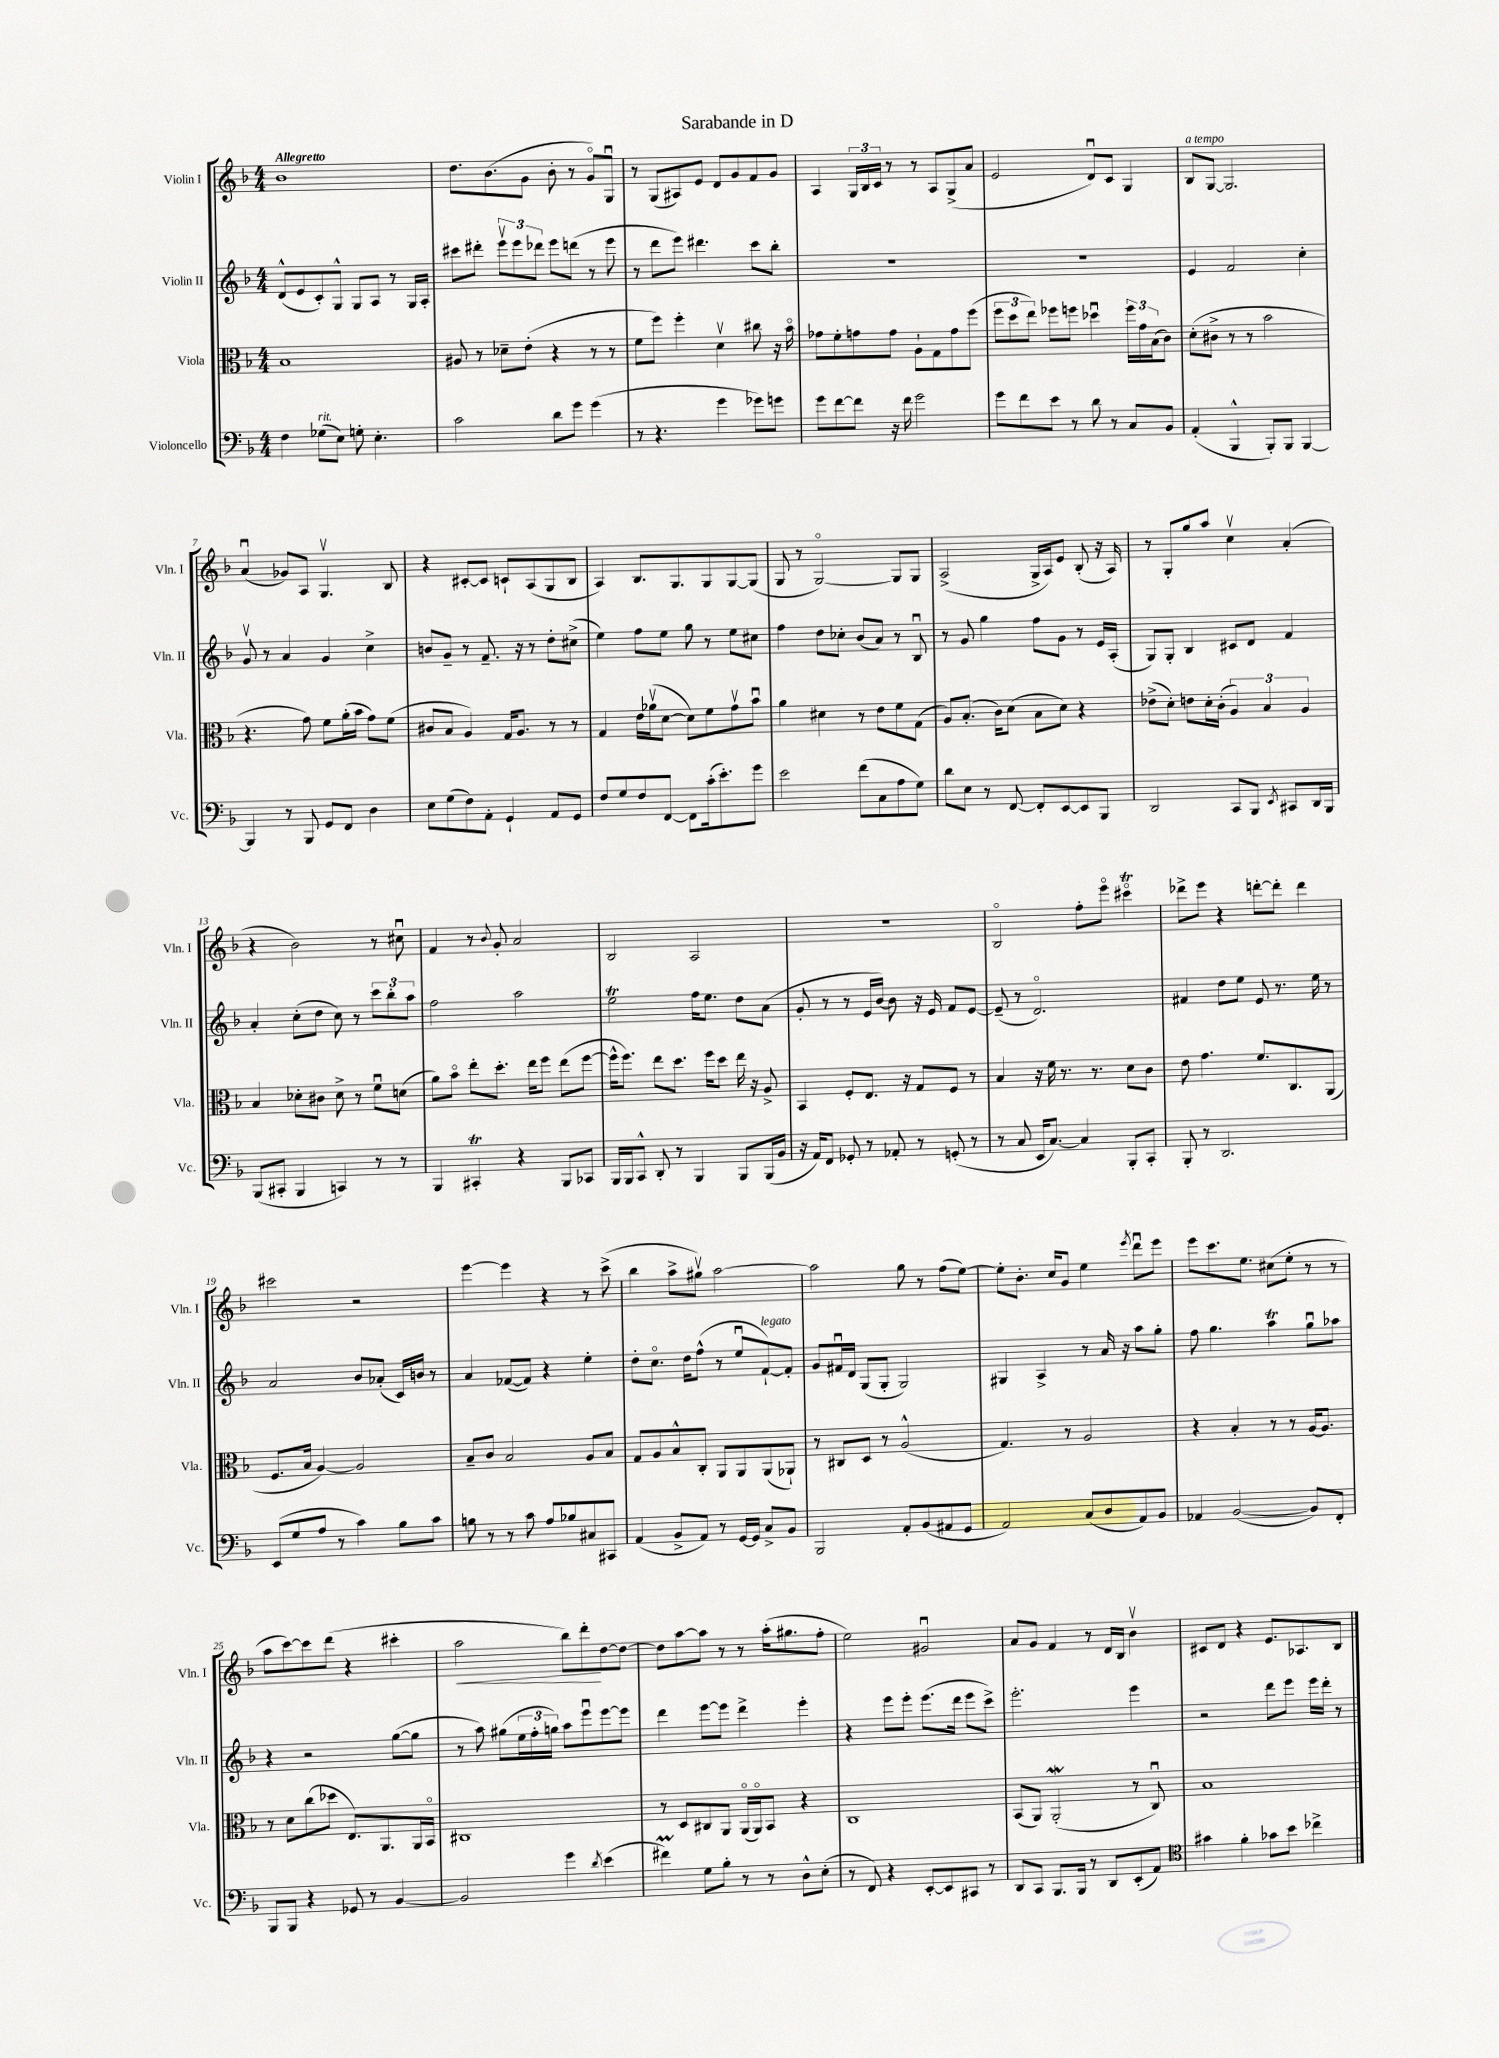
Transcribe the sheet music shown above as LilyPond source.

\header { title = "Sarabande in D" }
<<
\new StaffGroup <<
\new Staff = "s0" \with { instrumentName = "Violin I" shortInstrumentName = "Vln. I" } {
    \clef treble \key f \major \numericTimeSignature \time 4/4 \tempo "Allegretto"
    bes'1 |
    d''8. bes'8.( g'8 bes'8-. r8 g'8\flageolet) g8\downbow |
    r8 g8( ais8) e'8 d'8 g'8 f'8 g'8 |
    a4 \tuplet 3/2 { g16 bes16 c'16 } r8 r8 a8 g8->( a'8 |
    e'2 d'8\downbow) c'8 g4 |
    bes8^\markup { \italic "a tempo" } g8~ g2. |
    a'4\downbow( ges'8) a8 g4.\upbow bes8 |
    r4 cis'8~-. cis'8 c'8-! a8( g8 bes8 |
    a4) bes8. g8. g8 g8~ g8( |
    g8 r8 g2~\flageolet) g8 g8 |
    a2->( g16-> a16) e'8 bes8-.( r16 a16) |
    r8 g8-. g''8 a''8 c''4\upbow a'4-.( |
    r4 bes'2) r8 cis''8\downbow |
    f'4 r8 \appoggiatura { bes'8 } g'8-. a'2 |
    bes2 a2 |
    R1 |
    bes2\flageolet f''8-. e'''8\flageolet cis'''4\flageolet\trill |
    des'''8-> e'''8 r4 d'''8~-. d'''8-. d'''4 |
    cis'''2 r2 |
    e'''4~ e'''4 r4 r8 c'''8->( |
    bes''4 a''8-> gis''8\upbow) a''2~ |
    a''2 g''8 r8 f''8( e''8~) |
    e''8-. bes'8.-. c''16 g'8 e''4 \acciaccatura { e'''8 } d'''8\downbow e'''8 |
    e'''8 c'''8. e''8. cis''8( e''8-. r8 r8 |
    a''8 c'''8~) c'''8 d'''8( r4 cis'''4-. |
    a''2\< bes''8) d'''8-.\! d''8~ d''8~ |
    d''8 a''8~ a''8 r8 r8 a''16-.( gis''8. f''8-. |
    e''2) gis'2\downbow |
    a'8 g'8 f'4 r8 d'16 bes16 bes'4\upbow |
    cis'8 d'8 r4 e'8. aes8. bes8 \bar "|." |
}
\new Staff = "s1" \with { instrumentName = "Violin II" shortInstrumentName = "Vln. II" } {
    \clef treble \key f \major \numericTimeSignature \time 4/4
    d'8-^( e'8 c'8-.) g8-^ g8 a8 r8 g16 a16-. |
    cis'''8 dis'''8-. \tuplet 3/2 { e'''8\upbow e'''8 des'''8 } e'''8 d'''8( r8 e'''8 |
    r8 d'''8 e'''8) dis'''4. c'''8 bes''8-. |
    R1 |
    R1 |
    e'4 f'2 c''4-. |
    g'8\upbow r8 a'4 g'4 c''4-> |
    b'8 g'8-- r8 f'8.-- r16 r8 d''8-. cis''8->( |
    e''4) f''8 e''8 g''8 r8 e''8 cis''8 |
    f''4 d''8 ces''8-. bes'8( a'8) r8 bes8\downbow |
    r8 g'8 g''4 f''8 g'8 r8 e'16 a16-.( |
    g8) g8-. bes4 cis'8 d'8 f'4 |
    a'4-. c''8-.( d''8 c''8) r8 \tuplet 3/2 { c'''8 bes''8-. a''8 } |
    f''2 a''2 |
    e''2\trill f''16 e''8. d''8 a'8( |
    g'8-. r8 r8 e'16 bes'16~) bes'8 r16 e'16 f'8 e'8~ |
    e'8--( r8 d'2.\flageolet) |
    fis'4 d''8 e''8 e'8 r8. e''16 r8 |
    a'2 bes'8 aes'8-.( c'16) b'16 r8 |
    a'4 fes'8~( fes'8) r4 e''4-. |
    d''8-. c''8.\flageolet d''16 f''8-^( r8 e''8\downbow f'8~-!^\markup { \italic "legato" }) f'8-. |
    g'8 fis'16\downbow d'16 g8( g8-. g2) |
    gis4 a4-> r8 a'16 r16 a''8 g''8-. |
    f''8 g''4. a''4\trill g''8\downbow aes''8 |
    r4 r2 g''8~( g''8 |
    r8 a''8) gis''8( \tuplet 3/2 { e''16 f''16-. g''16) } a''8 e'''8\downbow e'''8~ e'''8 |
    d'''4 e'''8~ e'''8 d'''4-> e'''4-. |
    r4 e'''8 e'''8-. e'''8.( d'''16 e'''8 c'''8->) |
    e'''2.-. e'''4 |
    r2 d'''8 e'''8 e'''16 d'''16-. r8 \bar "|." |
}
\new Staff = "s2" \with { instrumentName = "Viola" shortInstrumentName = "Vla." } {
    \clef alto \key f \major \numericTimeSignature \time 4/4
    bes1 |
    ais8 r8 des'8-- e'8-.( r4 r8 r8 |
    f'8 f''8) f''4-. d'4\upbow cis''8 r16 bes'16\flageolet |
    ges'8 f'8-. g'8 g'8 a8-! g8 g'8 f''8( |
    \tuplet 3/2 { f''8 d''8 e''8) } fes''8 f''8 des''4\downbow \tuplet 3/2 { f''16 g'16 bes16( } c'8) |
    d'8-.( cis'8-> r8 r8 bes'2 |
    r4. g'8) f'8 a'16-.( bes'16 g'8) f'8( |
    cis'8 bes8 a4) g16 a8. r8 r8 |
    g4 e'16 aes'16\upbow( d'8~ d'8) f'8 g'8\upbow bes'8\downbow |
    a'4 dis'4 r8 e'8 f'8 g8( |
    a8) bes8.-.( c'16) d'8( bes8 d'8) r4 |
    ees'8->( d'8-.) e'8 d'16-. c'16-.( \tuplet 3/2 { a4) bes4 a4 } |
    bes4 des'8-. cis'8 des'8-> r8 f'8\downbow d'8( |
    a'8) bes'8\flageolet e''8-. d''8.-. e''16 f''8 e''8( f''8~ |
    f''16-^ f''8.) e''8 d''8. f''16 d''8 e''16 r16 a8-> |
    bes,4 f8-. e8. r16 g8 f8 r8 |
    bes4 r16 f'16 r8. r8. d'8 c'8 |
    e'8 g'4. f'8. c8. a,8( |
    f8. bes16 a4~) a2 |
    bes8-- c'8 bes2 a8 bes8 |
    g8 a8 bes8-^ c8-. a,8 a,8 a,8( aes,8-!) |
    r8 cis8 d8 r8 a2-^( |
    g4.) r8 a2 |
    r4 bes4-. r8 r8 a16~ a8. |
    r8 d'8 c''8( des''8 e8.) a,8. a,16 bes,16\flageolet |
    cis1 |
    r8 d8 cis8 a,8 a,16\flageolet( a,16\flageolet) bes,8 r4 |
    c1 |
    bes,8( a,8) a,2-.\mordent( r8 c8\downbow) |
    bes1 \bar "|." |
}
\new Staff = "s3" \with { instrumentName = "Violoncello" shortInstrumentName = "Vc." } {
    \clef bass \key f \major \numericTimeSignature \time 4/4
    f4 ges8^\markup { \italic "rit." }( e8) g8-. e4.-. |
    c'2 d'8 g'8 g'4( |
    r8 r4. g'4 ges'8) g'8 |
    g'8 f'8~ f'8 r16 f'16 g'2 |
    g'8 f'8 e'8 r8 d'8 r8 c8 bes,8 |
    a,4-.( bes,,4-^ bes,,8-.) bes,,8 bes,,4~ |
    bes,,4 r8 bes,,8 g,8 f,8 d4 |
    e8 g8( f8) a,8-. g,4-! a,8 g,8 |
    f8 g8 f8 f,8~ f,8 c'16-.( e'8.-.) g'8 |
    e'2 f'8( c8 a8 g8) |
    d'8 e8 r8 f,8~ f,8-. e,8~ e,8 bes,,8 |
    d,2 c,8 bes,,8 \acciaccatura { e,8 } cis,8 d,16 bes,,16 |
    bes,,8( cis,8-. bes,,4 c,4) r8 r8 |
    bes,,4 cis,4-.\trill r4 bes,,8 ces,8 |
    bes,,16 bes,,16 c,8-^ d,8-. r8 bes,,4 bes,,8 bes,,16( bes,16 |
    r16 a,16) f,8 ges,8-. r8 aes,8-. r8 g,8-.( r8 |
    r8 c8 e,16 c8.~) c4 bes,,8-. c,8-. |
    bes,,8-. r8 d,2. |
    e,8( g8 a8 r8 c'4) bes8 c'8 |
    b8 r8 r8 c'8 a8 bes8 cis8 cis,8 |
    a,4( bes,8-> a,8) r8 g,16~ g,16 c8-> bes,8 |
    bes,,2 a,8-. bes,8( ais,8 g,8 |
    a,2) c8( d8 a,8) bes,8 |
    aes,4 bes,2~( bes,8) f,8-. |
    bes,,8 bes,,8 r4 ges,8 r8 bes,4~ |
    bes,2 g'4 \acciaccatura { d'8 } e'4( |
    fis'4\prall) g8 bes8-. r8 r8 d8-^ e8-.( |
    r8 f,8) r4 e,8~-. e,8 cis,8 r8 |
    d,8 c,8 bes,,8. bes,,16 r8 d,8 e,8-.( a,8) |
    \clef tenor gis'4 f'4-. ges'8 bes'8 ces''4-> \bar "|." |
}
>>
>>
